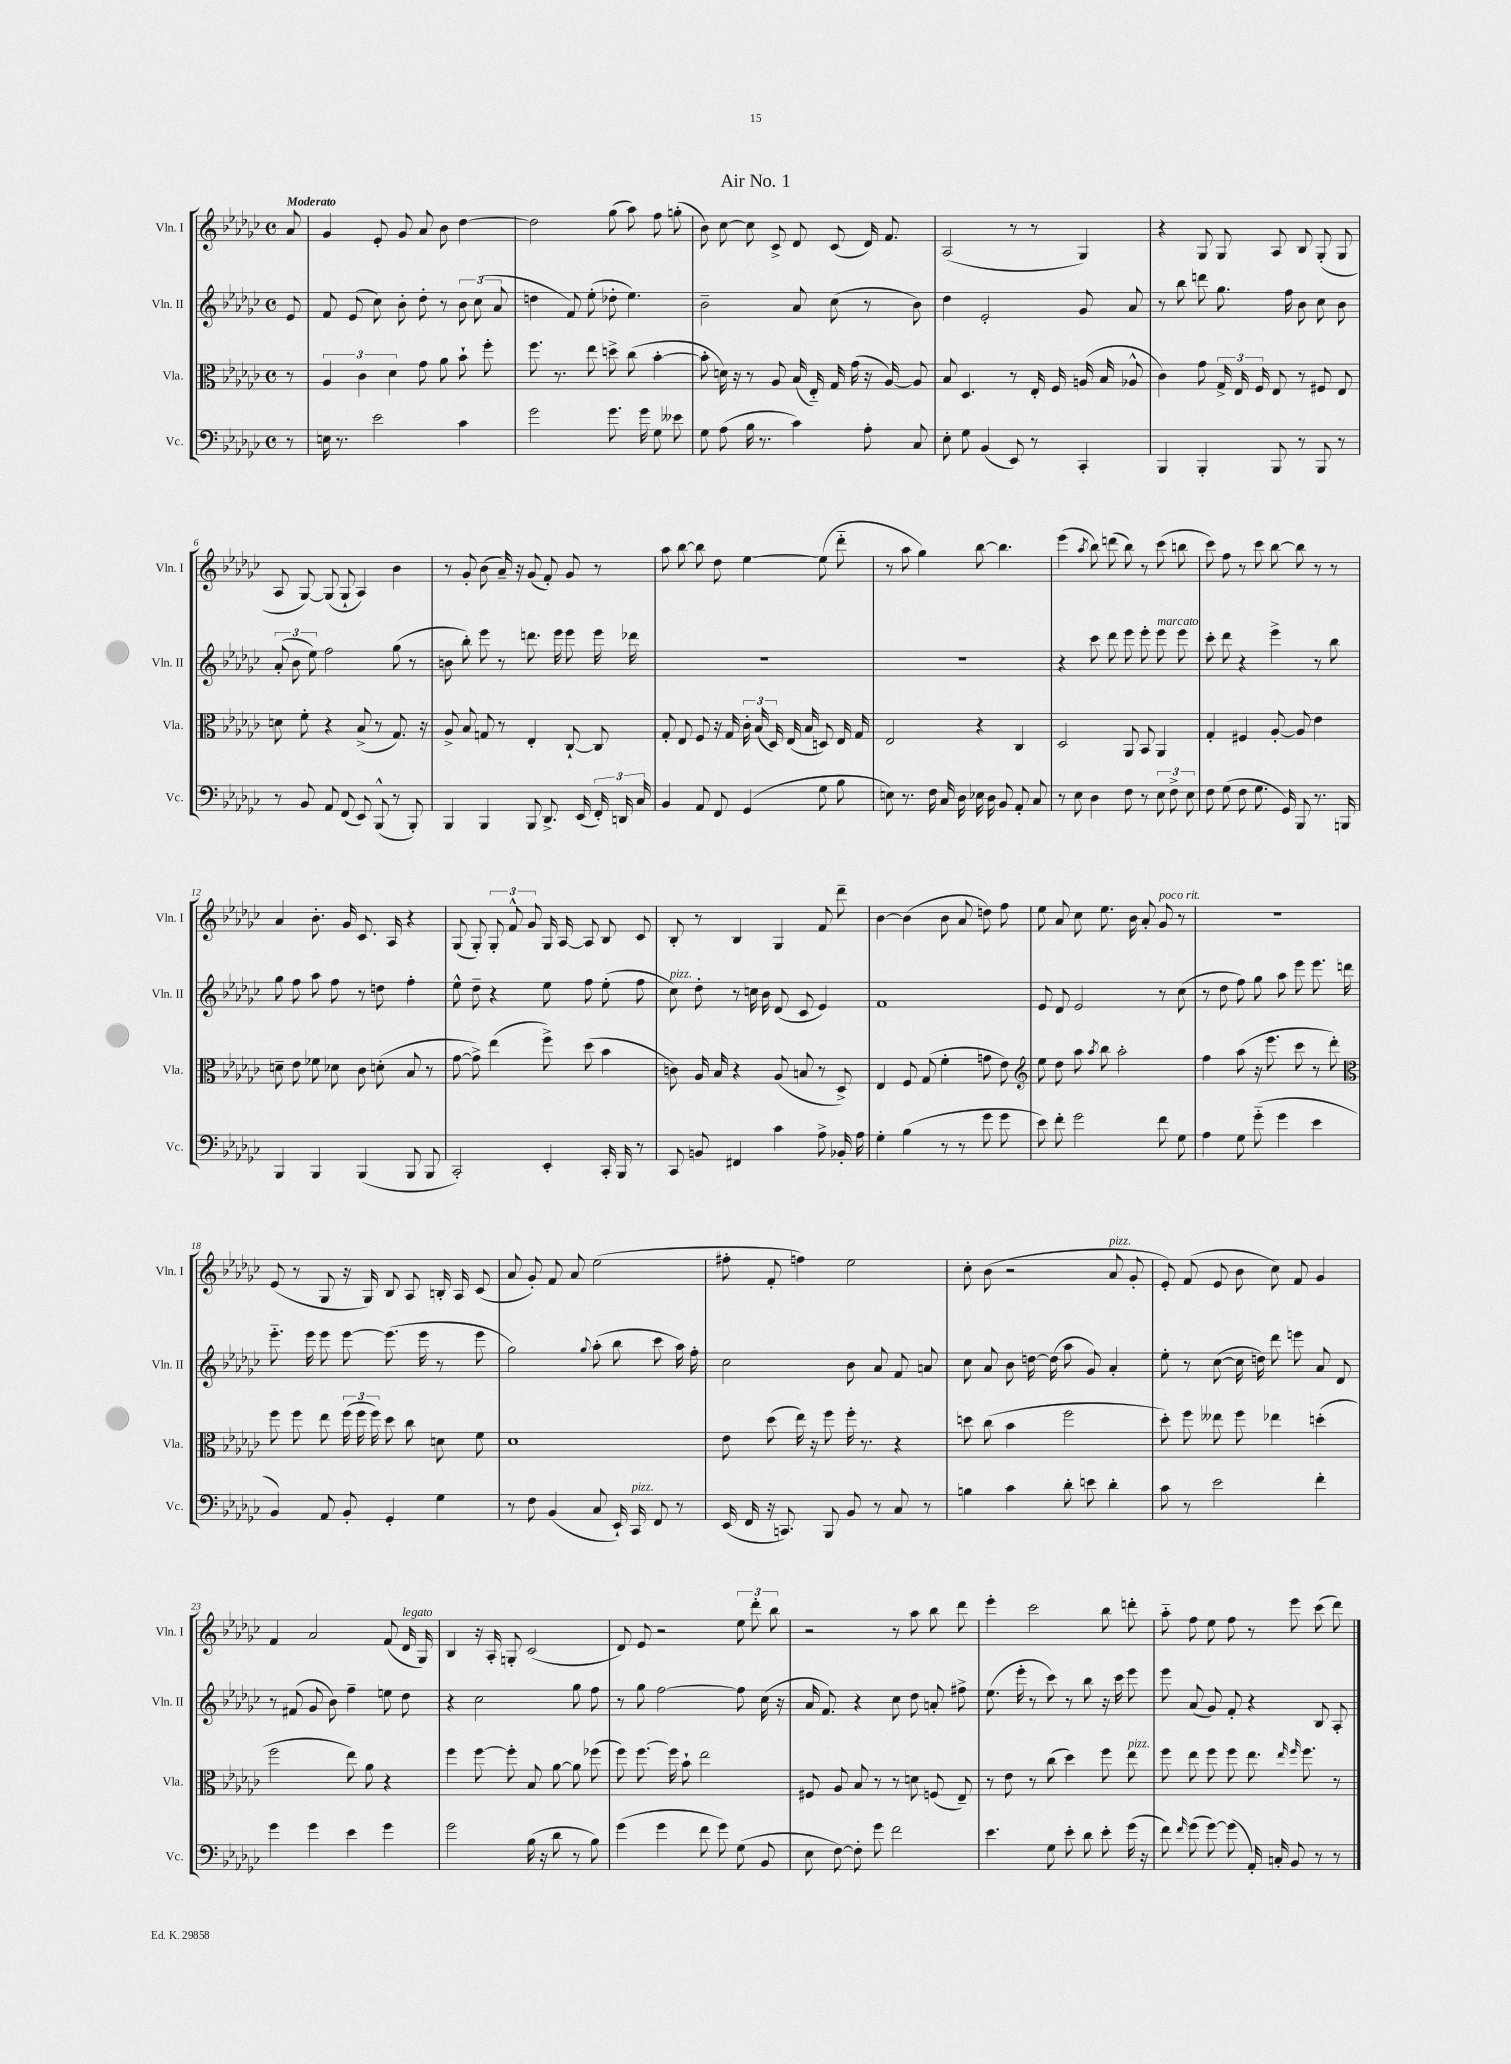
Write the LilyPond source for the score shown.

\header { title = "Air No. 1" }
<<
\new StaffGroup <<
\new Staff = "s0" \with { instrumentName = "Vln. I" shortInstrumentName = "Vln. I" } {
    \clef treble \key ges \major \defaultTimeSignature \time 4/4 \partial 8 \tempo "Moderato"
    \autoBeamOff aes'8 |
    ges'4 ees'8-. ges'8 aes'8 bes'8 des''4~ |
    des''2 ges''8( aes''8) f''8 g''8-.( |
    bes'8) ces''8~ ces''8 ces'8-> des'8 ces'8( des'16) f'8. |
    aes2( r8 r8 ges4) |
    r4 ges8 ges8 aes8 bes8 ges8-.( ges8 |
    aes8 ges8~) ges8( ges8-! aes4) bes'4 |
    r8 ges'8-. bes'8( aes'16--) r16 ges'8( f'8-.) ges'8 r8 |
    aes''8 bes''8~ bes''8 des''8 ees''4~ ees''8( des'''8-_ |
    r8 aes''8 ges''4) bes''8~ bes''4. |
    ees'''4( \acciaccatura { aes''8 } bes''8) d'''8( bes''8) r8 ces'''8( b''8 |
    ces'''8) f''8 r8 ces'''8 bes''8~ bes''8 r8 r8 |
    aes'4 bes'8.-. ges'16 ces'8. aes16 r4 |
    ges8( ges8-.) \tuplet 3/2 { ges8-. f'8-^ ges'8 } ges16 aes16~ aes8 bes8 ces'8 |
    bes8-. r8 bes4 ges4 f'8 des'''8-- |
    bes'4~ bes'4( bes'8 aes'8 d''8) f''8 |
    ees''8 aes'8 ces''8 ees''8. bes'16 aes'8-. ges'8^\markup { \italic "poco rit." } r8 |
    r1 |
    ees'8( r8 ges8 r16 ges16) bes8 aes8 b16-. aes16 ces'8( |
    aes'8 ges'8-.) f'8 aes'8 ees''2( |
    fis''8-. f'8-. f''4) ees''2 |
    ces''8-. bes'8( r2 aes'8^\markup { \italic "pizz." } ges'8-. |
    ees'8-.) f'8( ees'8 bes'8 ces''8) f'8 ges'4 |
    f'4 aes'2 f'8( des'16^\markup { \italic "legato" } ges16) |
    bes4 r16 aes16-. g8-. ces'2( |
    des'8) ees'8 r2 \tuplet 3/2 { ees''8 des'''8-. bes''8 } |
    r2 r8 aes''8 bes''8 des'''8 |
    ees'''4-. ces'''2 bes''8 d'''8-. |
    aes''8-_ f''8 ees''8 f''8 r8 ees'''8 ces'''8( des'''8) \bar "|." |
}
\new Staff = "s1" \with { instrumentName = "Vln. II" shortInstrumentName = "Vln. II" } {
    \clef treble \key ges \major \defaultTimeSignature \time 4/4 \partial 8
    \autoBeamOff ees'8 |
    f'8 ees'8( ces''8) bes'8-. des''8-. r8 \tuplet 3/2 { bes'8 ces''8( aes'8 } |
    d''4 f'8) ees''8-.( des''8-. ees''4.) |
    bes'2-- aes'8 ces''8( r8 bes'8) |
    des''4 ees'2-. ges'8 aes'8 |
    r8 bes''8 d'''8 ges''8. f''16 bes'8 ces''8 bes'8 |
    \tuplet 3/2 { aes'8-.( bes'8 ees''8) } f''2 ges''8( r8 |
    b'8 bes''8-.) ees'''8 r8 d'''8. ees'''16 ees'''8 ees'''16 des'''16 |
    R1 |
    R1 |
    r4 ces'''8 des'''8 ees'''8 ees'''8-. ees'''8^\markup { \italic "marcato" } ees'''8 |
    ces'''8-. des'''8 r4 ees'''4-> r8 bes''8 |
    ges''8 f''8 aes''8 f''8 r8 d''8 f''4-. |
    ees''8-^ des''8-- r4 ees''8 f''8 ees''8-.( f''8 |
    ces''8^\markup { \italic "pizz." }) des''8-. r8 c''16 bes'16 des'8( ces'8 ees'4) |
    f'1 |
    ees'8 des'8 ees'2 r8 ces''8( |
    r8 des''8 f''8) ges''8 aes''8 ees'''8 ees'''8. d'''16 |
    ees'''8.-_ ees'''16 ees'''8 ees'''8~ ees'''8.( ees'''16 r8 ees'''8 |
    ges''2) \appoggiatura { ges''8 } aes''8-.( bes''8 ces'''8 aes''16) f''16-. |
    ces''2 bes'8 aes'8 f'8 a'8 |
    ces''8 aes'8 bes'8 d''16~ d''16( aes''8 ges'8) aes'4-. |
    ees''8-. r8 ces''8~( ces''16 d''16) des'''8 e'''8 aes'8 des'8 |
    r8 fis'8( ges'8 bes'8) f''4-- e''8 des''8 |
    r4 ces''2 ges''8 f''8 |
    r8 ges''8 f''2~ f''8 ces''16( r16 |
    aes'16 f'8.) r4 ces''8 des''8 a'8-. fis''8-> |
    ees''8.( ees'''16-. r8 ces'''8) r8 bes''8 r16 ces'''16 ees'''8 |
    ees'''8 aes'8( ges'8) f'8-. r4 bes8 aes8-. \bar "|." |
}
\new Staff = "s2" \with { instrumentName = "Vla." shortInstrumentName = "Vla." } {
    \clef alto \key ges \major \defaultTimeSignature \time 4/4 \partial 8
    \autoBeamOff r8 |
    \tuplet 3/2 { aes4 ces'4 des'4 } ges'8 aes'8 bes'8-! f''8-. |
    f''8. r8. ees''8 d''8-> ces''8( bes'4~-. |
    bes'8-. d'16) r16 r8 aes8 bes16( ees16-_) ges16 ges'16( r16 aes16~) aes8 |
    bes8 des4. r8 ees16-. f16 a16( bes16 aes8-^ |
    ces'4) ges'8 \tuplet 3/2 { ges16-> ees16 f16 } ees8 r8 fis8 ees8 |
    d'8 f'8-. r4 bes8->( r8 ges8.) r16 |
    aes8-> bes8 g8 r8 ees4-. ces8~-! ces8 |
    ges8-. ees8 f8 r16 ges16 \tuplet 3/2 { ces'16-. bes16( des16) } ees16( bes16 d8) ees16 ges16 |
    ees2 r4 ces4 |
    des2 aes,8 bes,8 aes,4 |
    ges4-. fis4 aes8~-. aes8 ees'4 |
    d'8-- ees'8 fes'8 des'8 ces'8 d'8-.( bes8 r8 |
    ges'8~ ges'8->) ees''4( f''8->) des''8( bes'4 |
    c'8) aes16 bes16 r4 aes8( b8 r8 des8->) |
    ees4 f8 ges8( f'4-. g'8 ees'8) |
    \clef treble ees''8 des''8 aes''8 \acciaccatura { aes''8 } bes''8 aes''2-. |
    f''4 aes''8( r16 ees'''8. ces'''8 r8 des'''8-.) |
    \clef alto f''8 f''8 ees''8 \tuplet 3/2 { f''16( f''16 f''16) } des''8 ces''8 d'8 f'8 |
    des'1 |
    ees'8 des''8( ees''16) r16 f''8 f''16-. r8. r4 |
    d''8 ces''8( bes'4 f''2 |
    des''8-.) f''8 eeses''8 f''8 ees''4 d''4-.( |
    f''2 ees''8) aes'8 r4 |
    f''4 f''8~ f''8-. bes8 aes'8~ aes'8 fes''8( |
    f''8) f''8.~ f''16 bes'8-! ees''2 |
    fis8 aes8 bes8 r8 r8 d'8 f8( ees8--) |
    r8 ees'8 r8 ces''8( des''4) f''8 ees''8^\markup { \italic "pizz." } |
    f''8 ees''8 f''8 f''8 ees''8. \grace { ees''16 f''16 } f''8. r8 \bar "|." |
}
\new Staff = "s3" \with { instrumentName = "Vc." shortInstrumentName = "Vc." } {
    \clef bass \key ges \major \defaultTimeSignature \time 4/4 \partial 8
    \autoBeamOff r8 |
    e16 r8. ees'2 ces'4 |
    ges'2 ges'8. ges'16 ges8 eeses'8 |
    ges8 aes8( bes16 r8. ces'4) aes8-. ces8 |
    ees8-. ges8 bes,4( ees,8) r8 ces,4-. |
    bes,,4 bes,,4-. bes,,8 r8 bes,,8 r8 |
    r8 bes,8 aes,8 f,8( ees,8) bes,,8-^( r8 bes,,8-.) |
    bes,,4 bes,,4 bes,,8 des,8.-> ees,16( \tuplet 3/2 { f,16-.) d,16 ces16 } |
    bes,4 aes,8 f,8 ges,4( ges8 bes8 |
    e8) r8. f16 ces16 des16 ees16 des16 bes,8 aes,8-. ces8 |
    r8 ees8 des4 f8 r8 \tuplet 3/2 { ees8 f8-> ees8 } |
    f8 ges8( f8 ges8. ges,16) bes,,8 r8. b,,16 |
    bes,,4 bes,,4 bes,,4( bes,,8 bes,,8 |
    ces,2-.) ees,4-. ces,16-. bes,,16 r8 |
    ces,8 b,8 fis,4 ces'4 aes8-> bes,16-. aes16 |
    ges4-. bes4( r8 r8 ges'8 ges'8 |
    ees'8) f'8-. ges'2 f'8 ges8 |
    aes4 ges8 ges'8-_( ges'4 ees'4 |
    bes,4) aes,8 bes,8-. ges,4-. ges4 |
    r8 f8 bes,4( ces8 ees,16-!) ces,16^\markup { \italic "pizz." } f,8 r8 |
    ees,16( f,16 r16 c,8.) bes,,8 bes,8 r8 ces8 r8 |
    b4 ces'4 des'8-. e'8 des'4-. |
    ces'8 r8 ees'2 f'4-. |
    ges'4 ges'4 ees'4 ges'4 |
    ges'2 bes16( r16 des'8 r8 bes8) |
    ges'4( ges'4 f'8 ges'8) ges8( bes,8 |
    ees8 f8~) f8-. ges'8 f'2 |
    ees'4. ges8 ees'8-. des'8 ees'8-. ges'16( r16 |
    f'8) \grace { f'16 } ges'8( ges'8~) ges'8( aes,16-.) c16-. bes,8 r8 r8 \bar "|." |
}
>>
>>
